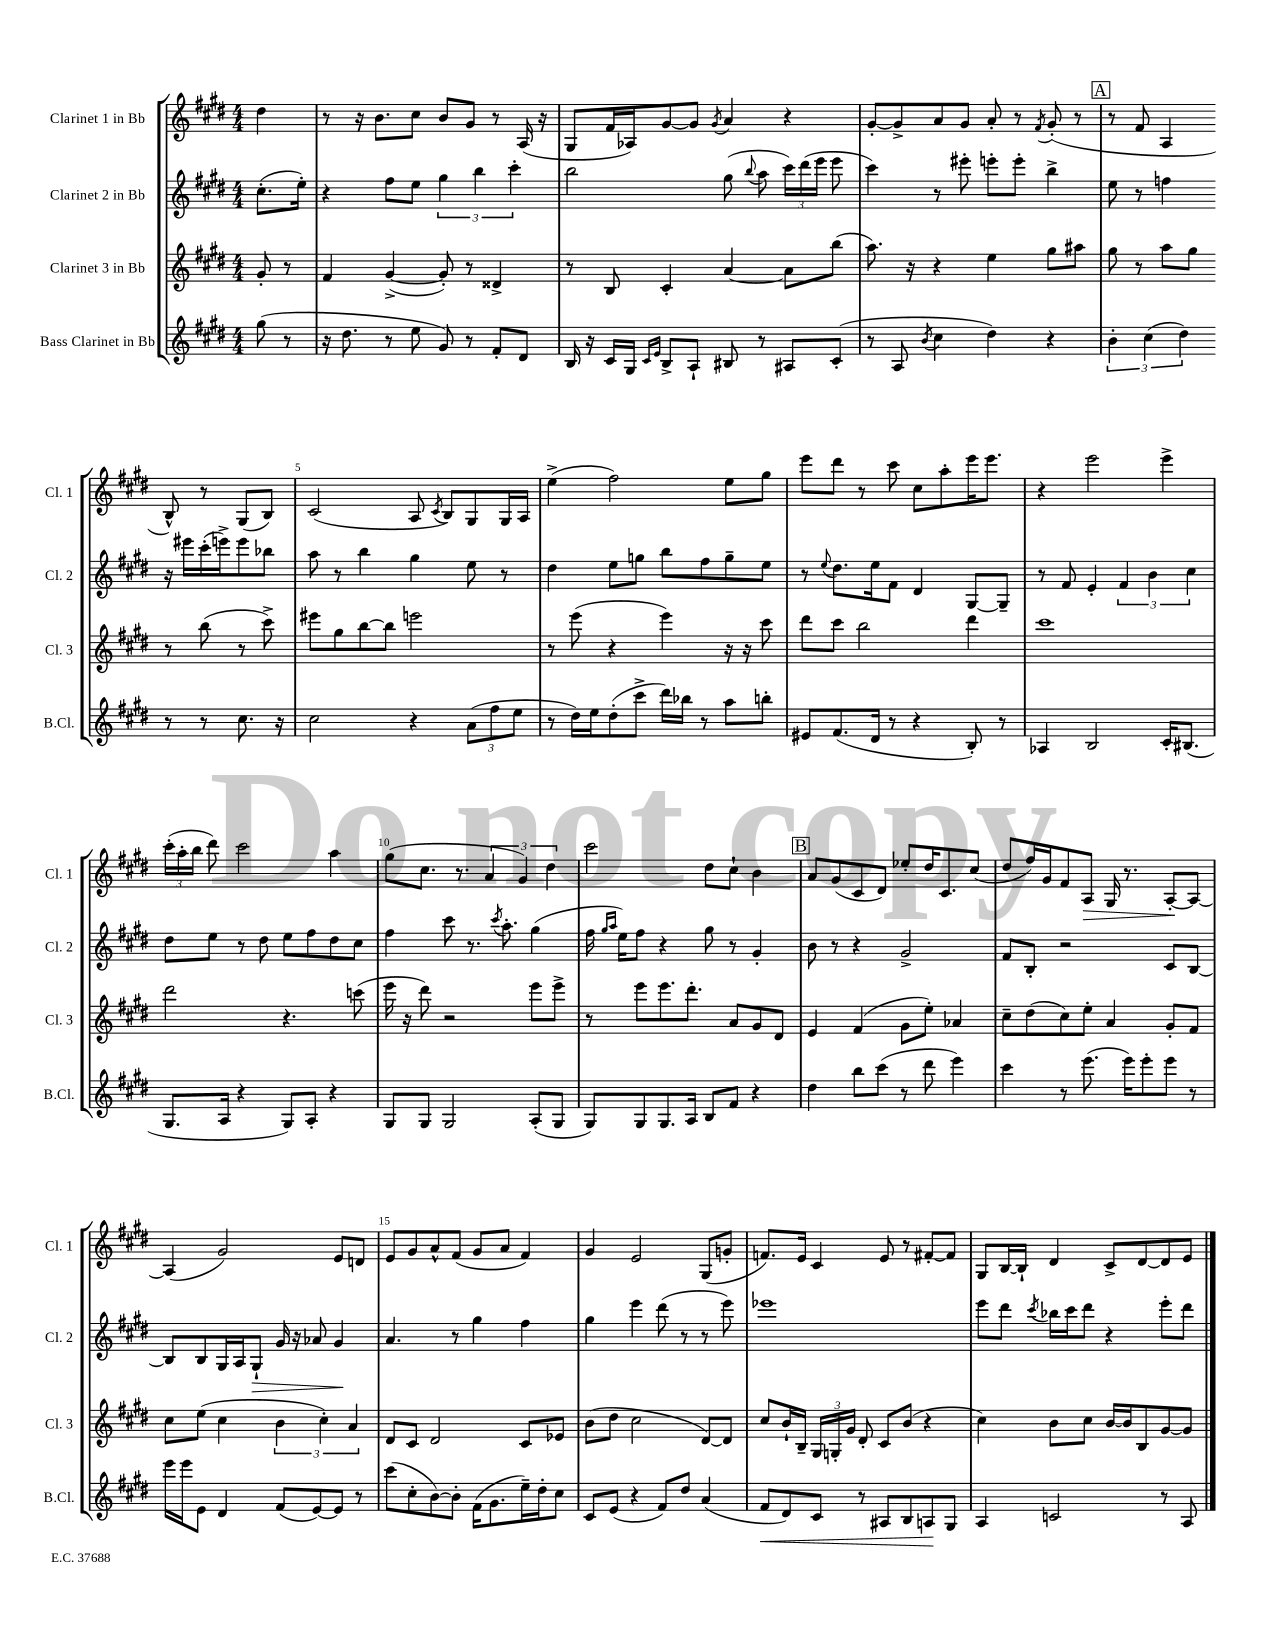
<<
\new StaffGroup <<
\new Staff = "s0" \with { instrumentName = "Clarinet 1 in Bb" shortInstrumentName = "Cl. 1" } {
    \clef treble \key e \major \numericTimeSignature \time 4/4 \partial 4
    \autoBeamOff dis''4 |
    r8 r16 b'8.[ cis''8] b'8[ gis'8] r8 a16( r16 |
    gis8[ fis'16 aes16) gis'8~ gis'8] \acciaccatura { gis'8 } a'4 r4 |
    gis'8[~-. gis'8-> a'8 gis'8] a'8-. r8 \acciaccatura { fis'8 } gis'8-.( r8 |
    \mark \markup { \box "A" } r8 fis'8 a4 b8-^) r8 gis8[( b8]) |
    cis'2( a8 \acciaccatura { cis'8 } b8[) gis8 gis16 a16] |
    e''4->( fis''2) e''8[ gis''8] |
    e'''8[ dis'''8] r8 cis'''8 cis''8[ a''8-. e'''16 e'''8.] |
    r4 e'''2 e'''4-> |
    \tuplet 3/2 { cis'''16[-.( a''16-. b''16] } dis'''8) cis'''2 a''4 |
    gis''8[( cis''8.] r8. \tuplet 3/2 { a'4 gis'4) dis''4 } |
    cis'''2 dis''8[ cis''8]-! b'4 |
    \mark \markup { \box "B" } a'8[ gis'8( cis'8 dis'8]) ees''8[-. dis''16 cis'8. cis''8]( |
    dis''8[ fis''16) gis'16 fis'8 a8]\> gis16 r8. a8[~-.\! a8]~ |
    a4( gis'2) e'8[ d'8] |
    e'8[ gis'8 a'8-^ fis'8]( gis'8[ a'8] fis'4) |
    gis'4 e'2 gis8[( g'8]-. |
    f'8.[) e'16] cis'4 e'8 r8 fis'8[~-. fis'8] |
    gis8[ b16~ b16]-! dis'4 cis'8[-> dis'8~ dis'8 e'8] \bar "|." |
}
\new Staff = "s1" \with { instrumentName = "Clarinet 2 in Bb" shortInstrumentName = "Cl. 2" } {
    \clef treble \key e \major \numericTimeSignature \time 4/4 \partial 4
    \autoBeamOff cis''8.[-.( e''16]-.) |
    r4 fis''8[ e''8] \tuplet 3/2 { gis''4 b''4 cis'''4-. } |
    b''2 gis''8( \appoggiatura { b''8 } a''8 \tuplet 3/2 { cis'''16[) dis'''16( e'''16] } e'''8 |
    cis'''4) r8 eis'''8-. e'''8[-. e'''8]-. b''4-> |
    \mark \markup { \box "A" } e''8 r8 f''4 r16 eis'''16[ cis'''16-.( e'''16->) e'''8 bes''8] |
    a''8 r8 b''4 gis''4 e''8 r8 |
    dis''4 e''8[ g''8] b''8[ fis''8 g''8-- e''8] |
    r8 \appoggiatura { e''8 } dis''8.[ e''16 fis'8] dis'4 gis8[~ gis8]-- |
    r8 fis'8 e'4-. \tuplet 3/2 { fis'4 b'4 cis''4 } |
    dis''8[ e''8] r8 dis''8 e''8[ fis''8 dis''8 cis''8] |
    fis''4 cis'''8 r8. \acciaccatura { cis'''8 } a''8.-. gis''4( |
    fis''16 \grace { gis''16[ a''16] } e''16[) fis''8] r4 gis''8 r8 gis'4-. |
    \mark \markup { \box "B" } b'8 r8 r4 gis'2-> |
    fis'8[ b8]-. r2 cis'8[ b8]~ |
    b8[ b8 gis16 a16 gis8]-!\> gis'16 r16 aes'8 gis'4\! |
    a'4. r8 gis''4 fis''4 |
    gis''4 e'''4 dis'''8( r8 r8 e'''8) |
    ees'''1 |
    e'''8[ dis'''8] \acciaccatura { cis'''8 } bes''16[ cis'''16 dis'''8] r4 e'''8[-. dis'''8] \bar "|." |
}
\new Staff = "s2" \with { instrumentName = "Clarinet 3 in Bb" shortInstrumentName = "Cl. 3" } {
    \clef treble \key e \major \numericTimeSignature \time 4/4 \partial 4
    \autoBeamOff gis'8-. r8 |
    fis'4 gis'4~->( gis'8-.) r8 disis'4-> |
    r8 b8 cis'4-. a'4~ a'8[ b''8]( |
    a''8.) r16 r4 e''4 gis''8[ ais''8] |
    \mark \markup { \box "A" } gis''8 r8 a''8[ gis''8] r8 b''8( r8 cis'''8->) |
    eis'''8[ gis''8 b''8~ b''8] e'''2 |
    r8 e'''8( r4 e'''4) r16 r16 cis'''8 |
    dis'''8[ cis'''8] b''2 dis'''4 |
    cis'''1 |
    dis'''2 r4. c'''8( |
    e'''16 r16 dis'''8) r2 e'''8[ e'''8]-> |
    r8 e'''8[ e'''8. dis'''8.]-. a'8[ gis'8 dis'8] |
    \mark \markup { \box "B" } e'4 fis'4( gis'8[ e''8]-.) aes'4 |
    cis''8[-- dis''8( cis''8) e''8]-. a'4 gis'8[-. fis'8] |
    cis''8[ e''8]( cis''4 \tuplet 3/2 { b'4 cis''4-.) a'4 } |
    dis'8[ cis'8] dis'2 cis'8[ ees'8] |
    b'8[( dis''8] cis''2 dis'8[~) dis'8] |
    cis''8[ b'16-! b16]-- \tuplet 3/2 { gis16[ g16-. gis'16] } dis'8-. cis'8[ b'8]( r4 |
    cis''4) b'8[ cis''8] b'16[~ b'16 b8 gis'8~ gis'8] \bar "|." |
}
\new Staff = "s3" \with { instrumentName = "Bass Clarinet in Bb" shortInstrumentName = "B.Cl." } {
    \clef treble \key e \major \numericTimeSignature \time 4/4 \partial 4
    \autoBeamOff gis''8( r8 |
    r16 dis''8. r8 e''8 gis'8) r8 fis'8[-. dis'8] |
    b16 r16 cis'16[ gis16] \grace { cis'16[ e'16] } b8[-> a8]-! bis8 r8 ais8[ cis'8]-.( |
    r8 a8 \acciaccatura { b'8 } cis''4 dis''4) r4 |
    \mark \markup { \box "A" } \tuplet 3/2 { b'4-. cis''4( dis''4) } r8 r8 cis''8. r16 |
    cis''2 r4 \tuplet 3/2 { a'8[( fis''8 e''8] } |
    r8 dis''16[) e''16 dis''8-.( cis'''8]-> dis'''16[) bes''16] r8 a''8[ b''8]-. |
    eis'8[ fis'8.( dis'16] r8 r4 b8-.) r8 |
    aes4 b2 cis'16[-. bis8.]( |
    gis8.[ a16] r4 gis8[) a8]-. r4 |
    gis8[ gis8] gis2 a8[-.( gis8] |
    gis8[) gis8 gis8. a16] b8[ fis'8] r4 |
    \mark \markup { \box "B" } dis''4 b''8[ cis'''8]( r8 dis'''8 e'''4) |
    cis'''4 r8 e'''8.( e'''16[) e'''8-. e'''8] r8 |
    e'''16[ e'''16 e'8] dis'4 fis'8[( e'8~) e'8] r8 |
    cis'''8[( cis''8-. b'8~) b'8]-. fis'16[( gis'8. e''16--) dis''16-. cis''8] |
    cis'8[ e'8]( r4 fis'8[) dis''8] a'4( |
    fis'8[\< dis'8) cis'8] r8 ais8[ b8 a8\! gis8] |
    a4 c'2 r8 a8 \bar "|." |
}
>>
>>
\layout { \context { \Score \override BarNumber.break-visibility = ##(#f #t #t) barNumberVisibility = #(every-nth-bar-number-visible 5) } }
